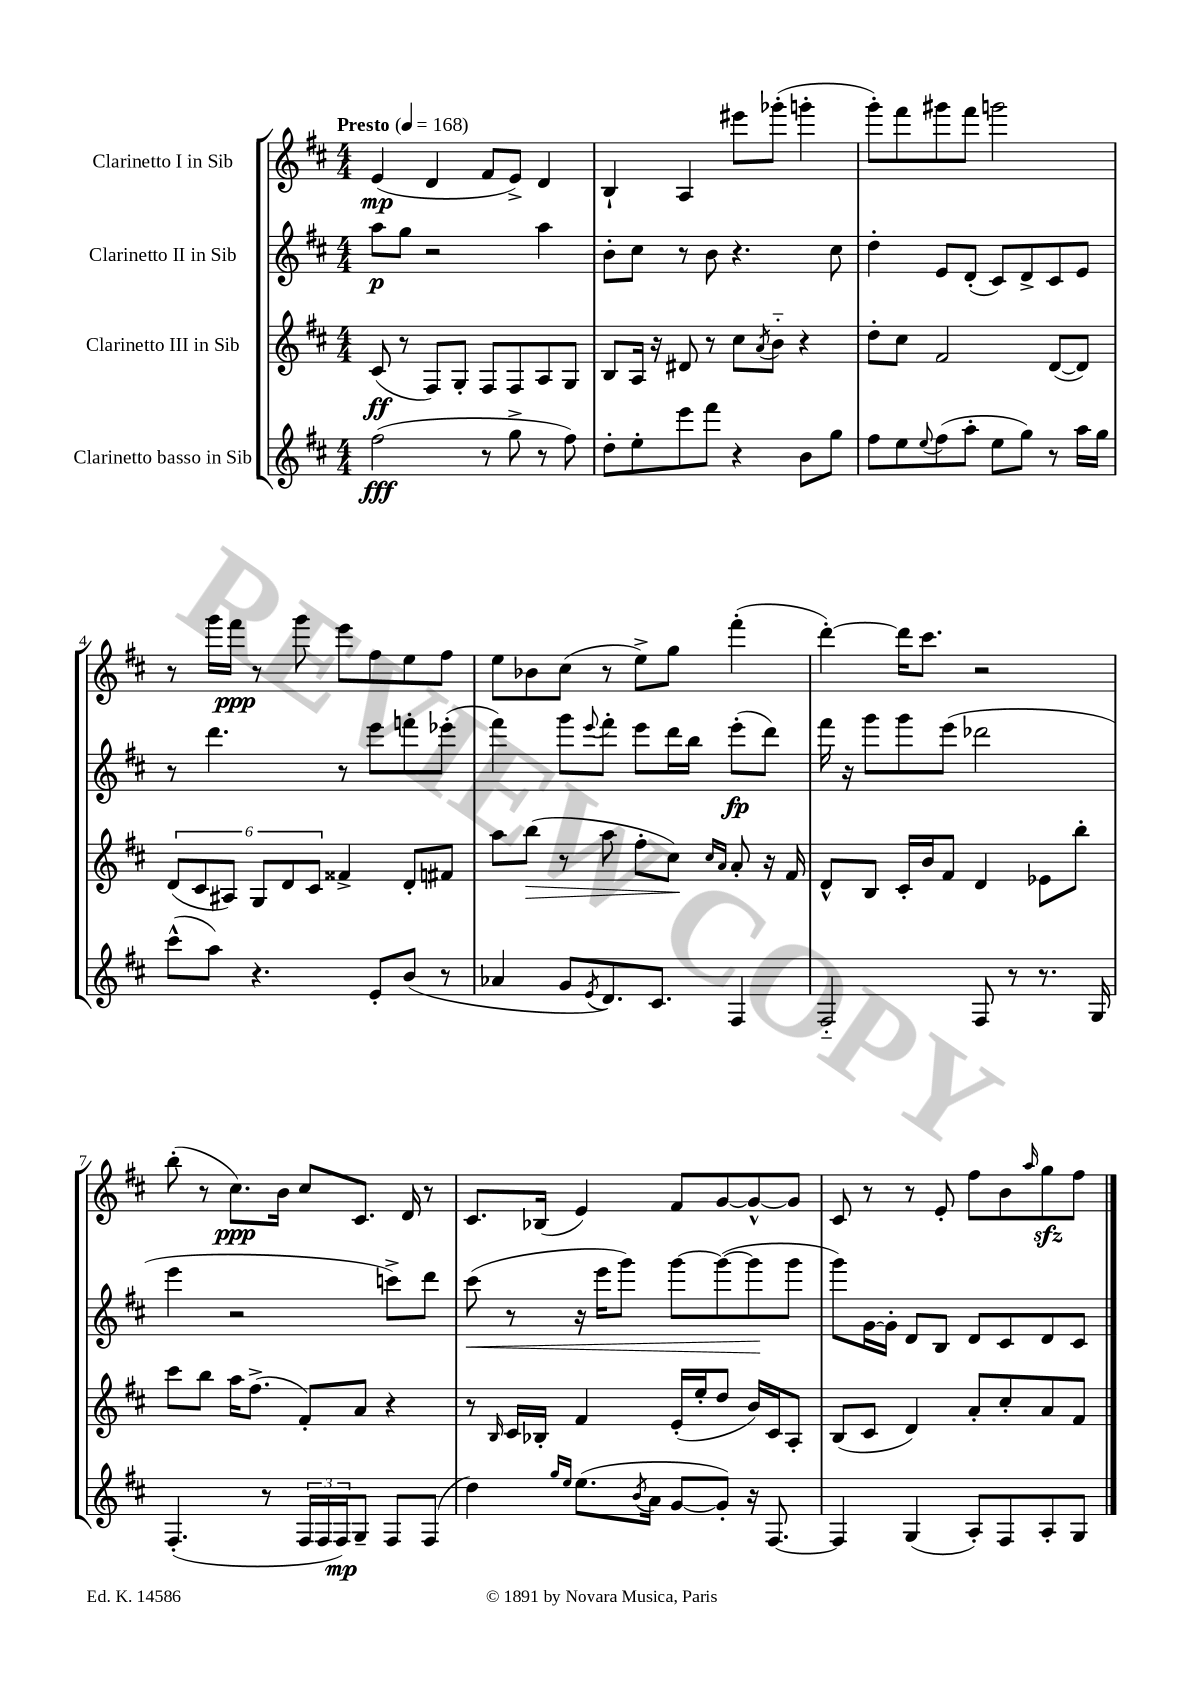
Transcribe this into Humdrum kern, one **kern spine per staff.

**kern	**dynam	**kern	**dynam	**kern	**dynam	**kern	**dynam
*part4	*part4	*part3	*part3	*part2	*part2	*part1	*part1
*staff4	*staff4	*staff3	*staff3	*staff2	*staff2	*staff1	*staff1
*I"Clarinetto basso in Sib	*	*I"Clarinetto III in Sib	*	*I"Clarinetto II in Sib	*	*I"Clarinetto I in Sib	*
*clefG2	*	*clefG2	*	*clefG2	*	*clefG2	*
*k[f#c#]	*	*k[f#c#]	*	*k[f#c#]	*	*k[f#c#]	*
*M4/4	*	*M4/4	*	*M4/4	*	*M4/4	*
*MM168	*	*MM168	*	*MM168	*	*MM168	*
=1	=1	=1	=1	=1	=1	=1	=1
!	!	!	!	!	!	!LO:TX:a:B:t=Presto	!
(2ff#\	fff	(8c#/	ff	8aa\L	p	(4e/	mp
.	.	8r	.	8gg\J	.	.	.
.	.	8F#/L)	.	2r	.	4d/	.
.	.	8G'/J	.	.	.	.	.
8r	.	8F#/L	.	.	.	8f#/L	.
8gg^\	.	8F#/	.	.	.	8e^/J)	.
8r	.	8A/	.	4aa\	.	4d/	.
8ff#\)	.	8G/J	.	.	.	.	.
=2	=2	=2	=2	=2	=2	=2	=2
8dd'\L	.	8B/L	.	8b'\L	.	4B`/	.
8ee'\	.	16A/Jk	.	8cc#\J	.	.	.
.	.	16r	.	.	.	.	.
8eee\	.	8d#X/	.	8r	.	4A/	.
8fff#\J	.	8r	.	8b\	.	.	.
4r	.	8cc#\L	.	4.r	.	8eee#X\L	.
.	.	8qa/	.	.	.	.	.
.	.	8b\J	.	.	.	(8ggg-X'\J	.
8b\L	.	4r	.	.	.	4gggn'\	.
8gg\J	.	.	.	8cc#\	.	.	.
=3	=3	=3	=3	=3	=3	=3	=3
8ff#\L	.	8dd'\L	.	4dd'\	.	8ggg'\L)	.
8ee\	.	8cc#\J	.	.	.	8fff#\	.
8qqee/	.	.	.	.	.	.	.
(8ff#\	.	2f#/	.	8e/L	.	8ggg#X\	.
8aa'\J	.	.	.	(8d'/J	.	8fff#\J	.
8ee\L	.	.	.	8c#/L)	.	2gggn\	.
8gg\J)	.	.	.	8d^/	.	.	.
8r	.	([8d/L	.	8c#/	.	.	.
16aa\LL	.	8d/J])	.	8e/J	.	.	.
16gg\JJ	.	.	.	.	.	.	.
!!LO:LB:g=z
=4	=4	=4	=4	=4	=4	=4	=4
(8ccc#^^\L	.	(12d/L	.	8r	.	8r	.
.	.	12c#/	.	.	.	.	.
8aa\J)	.	.	.	4.ddd\	.	16ggg\LL	.
.	.	12A#X/J)	.	.	.	.	.
.	.	.	.	.	.	16fff#\JJ	ppp
4.r	.	12G/L	.	.	.	8r	.
.	.	12d/	.	.	.	.	.
.	.	.	.	.	.	8ggg\	.
.	.	12c#/J	.	.	.	.	.
.	.	4f##X^/	.	8r	.	8eee\L	.
8e'/L	.	.	.	8eee\L	.	8ff#\	.
(8b/J	.	8d'/L	.	8fffn'\	.	8ee\	.
8r	.	8f#X/J	.	(8eee-X'\J	.	8ff#\J	.
=5	=5	=5	=5	=5	=5	=5	=5
4a-X/	.	8aa\L	.	4fff#\)	.	8ee\L	.
!	!	!	!LO:HP:b	!	!	!	!
.	.	(8bb\J	>	.	.	8b-X\	.
8g/L	.	8r	.	8ggg\L	.	(8cc#\J	.
8qe/	.	.	.	8qqeee/	.	.	.
8.d/)	.	8aa\	.	8fff#'\J	.	8r	.
.	.	8ff#'\L	.	8eee\L	.	8ee^\L)	.
8.c#/J	.	.	.	.	.	.	.
.	.	8cc#\J)	.	16ddd\L	.	8gg\J	.
.	.	.	.	16bb\JJ	.	.	.
.	.	16qqcc#/LL	.	.	.	.	.
.	.	16qqa/JJ	.	.	.	.	.
4F#/	.	8a'/	]	(8eee'\L	fp	(4fff#'\	.
.	.	16r	.	8ddd\J)	.	.	.
.	.	16f#/	.	.	.	.	.
=6	=6	=6	=6	=6	=6	=6	=6
2F#/	.	8d^^/L	.	16fff#\	.	[4ddd'\)	.
.	.	.	.	16r	.	.	.
.	.	8B/J	.	8ggg\L	.	.	.
.	.	16c#'/LL	.	8ggg\	.	16ddd\KL]	.
.	.	16b/J	.	.	.	8.ccc#\J	.
.	.	8f#/J	.	(8eee\J	.	.	.
8F#/	.	4d/	.	2ddd-X\	.	2r	.
8r	.	.	.	.	.	.	.
8.r	.	8e-X\L	.	.	.	.	.
.	.	8bb'\J	.	.	.	.	.
16G/	.	.	.	.	.	.	.
!!LO:LB:g=z
=7	=7	=7	=7	=7	=7	=7	=7
(4.F#'/	.	8ccc#\L	.	4eee\	.	(8bb'\	.
.	.	8bb\J	.	.	.	8r	.
.	.	16aa\KL	.	2r	.	8.cc#\L)	ppp
.	.	(8.ff#^\J	.	.	.	.	.
8r	.	.	.	.	.	.	.
.	.	.	.	.	.	16b\Jk	.
24F#/LL	.	8f#'/L)	.	.	.	8cc#/L	.
24F#/	.	.	.	.	.	.	.
24F#/J)	mp	.	.	.	.	.	.
8G~/J	.	8a/J	.	.	.	8.c#/J	.
8F#/L	.	4r	.	8cccn^\L)	.	.	.
.	.	.	.	.	.	16d/	.
(8F#/J	.	.	.	8ddd\J	.	8r	.
=8	=8	=8	=8	=8	=8	=8	=8
!	!	!	!	!	!LO:HP:b	!	!
4dd\)	.	8r	.	(8ccc#\	<	8.c#/L	.
.	.	16qqB/	.	.	.	.	.
.	.	16c#/LL	.	8r	.	.	.
.	.	16B-X'/JJ	.	.	.	(16B-X/Jk	.
16qqgg/LL	.	.	.	.	.	.	.
16qqee/JJ	.	.	.	.	.	.	.
(8.ee\L	.	4f#/	.	16r	.	4e/)	.
.	.	.	.	16eee\KL	.	.	.
.	.	.	.	8ggg\J)	.	.	.
8qb/	.	.	.	.	.	.	.
16a\Jk	.	.	.	.	.	.	.
[8g/L	.	(16e'/LL	.	[8ggg\L	.	8f#/L	.
.	.	16ee'/J	.	.	.	.	.
8g'/J])	.	8dd/J	.	(8ggg\_	.	[8g/	.
16r	.	16b/LL)	.	8ggg\]	.	8g^^/_	.
[8.F#/	.	16c#/J	.	.	.	.	.
.	.	8A'/J	.	8ggg\J	[	8g/J]	.
=9	=9	=9	=9	=9	=9	=9	=9
4F#/]	.	(8B/L	.	8ggg\L)	.	8c#/	.
.	.	8c#/J	.	[16g\L	.	8r	.
.	.	.	.	16g'\JJ]	.	.	.
(4G/	.	4d/)	.	8d/L	.	8r	.
.	.	.	.	8B/J	.	8e'/	.
8A'/L)	.	8a'/L	.	8d/L	.	8ff#\L	.
8F#/	.	8cc#'/	.	8c#/	.	8b\	.
.	.	.	.	.	.	16qqaa/	.
8A'/	.	8a/	.	8d/	.	8ggzz\	.
8G/J	.	8f#/J	.	8c#/J	.	8ff#\J	.
==	==	==	==	==	==	==	==
*-	*-	*-	*-	*-	*-	*-	*-
